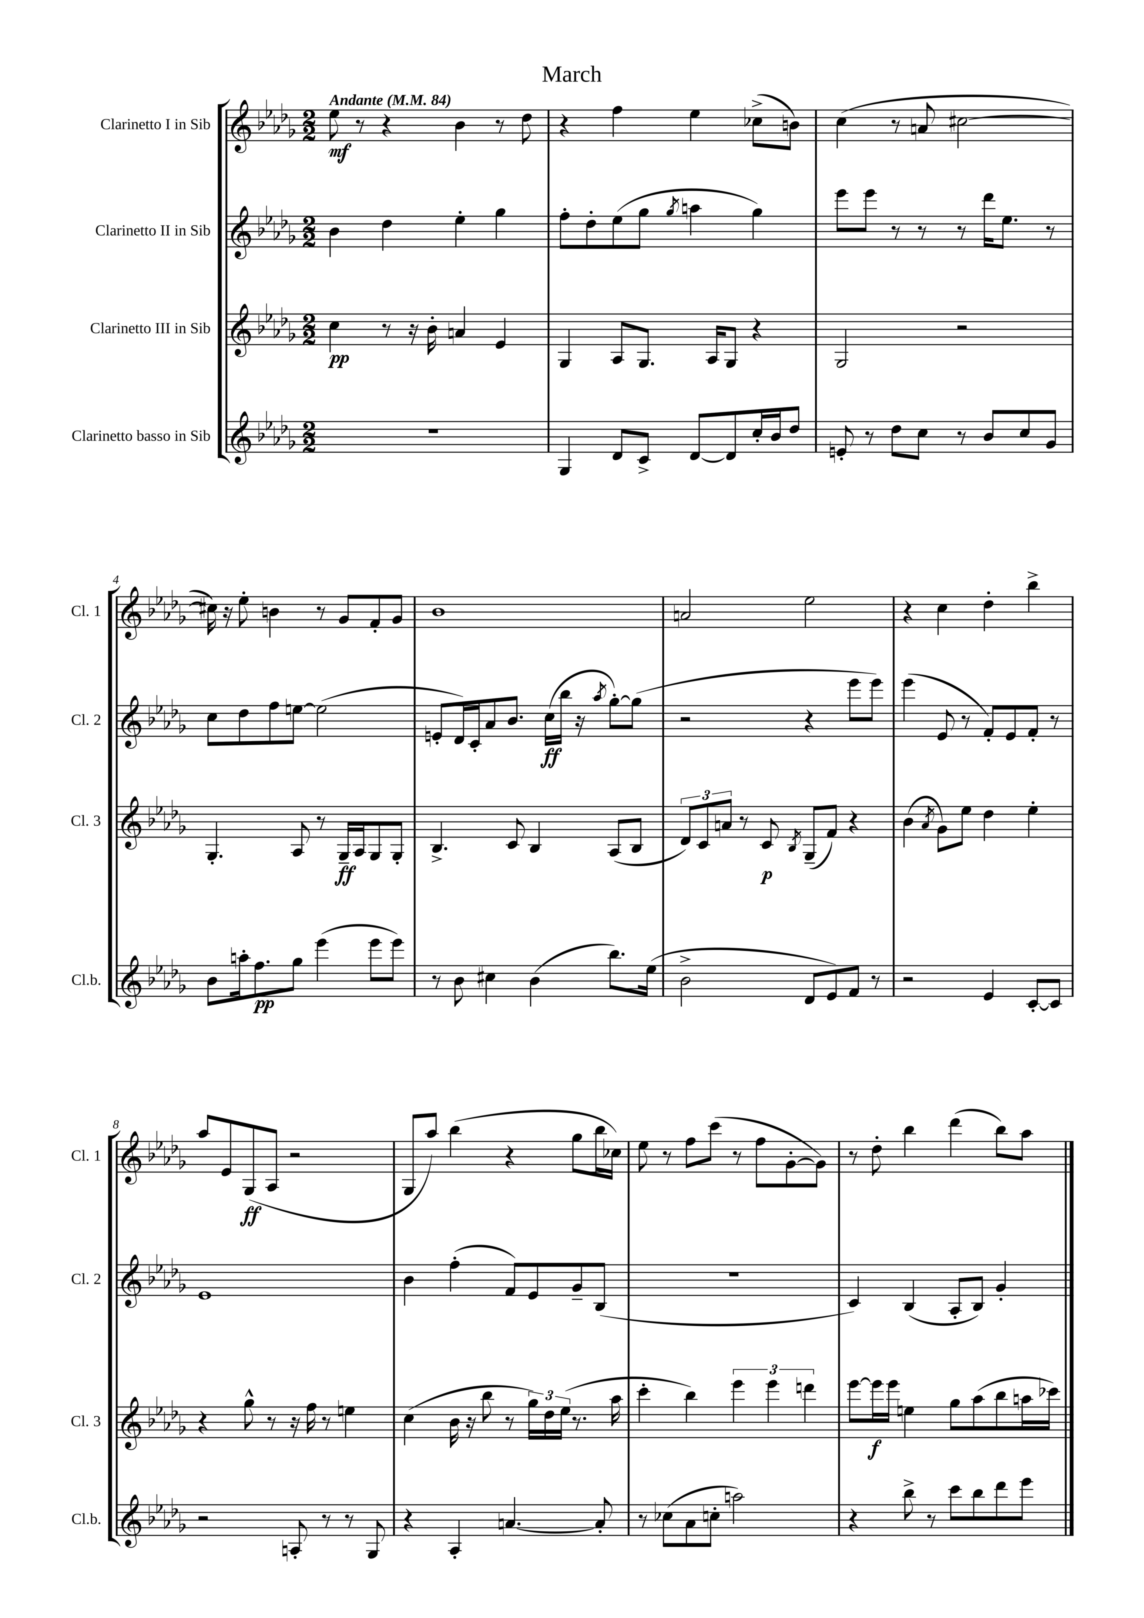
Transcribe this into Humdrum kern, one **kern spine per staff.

**kern	**dynam	**kern	**dynam	**kern	**dynam	**kern	**dynam
*part4	*part4	*part3	*part3	*part2	*part2	*part1	*part1
*staff4	*staff4	*staff3	*staff3	*staff2	*staff2	*staff1	*staff1
*I"Clarinetto basso in Sib	*	*I"Clarinetto III in Sib	*	*I"Clarinetto II in Sib	*	*I"Clarinetto I in Sib	*
*I'Cl.b.	*	*I'Cl. 3	*	*I'Cl. 2	*	*I'Cl. 1	*
*clefG2	*	*clefG2	*	*clefG2	*	*clefG2	*
*k[b-e-a-d-g-]	*	*k[b-e-a-d-g-]	*	*k[b-e-a-d-g-]	*	*k[b-e-a-d-g-]	*
*M2/2	*	*M2/2	*	*M2/2	*	*M2/2	*
*MM84	*	*MM84	*	*MM84	*	*MM84	*
=1	=1	=1	=1	=1	=1	=1	=1
!	!	!	!	!	!	!LO:TX:a:B:t=Andante	!
1r	.	4cc\	pp	4b-\	.	8ee-\	mf
.	.	.	.	.	.	8r	.
.	.	8r	.	4dd-\	.	4r	.
.	.	16r	.	.	.	.	.
.	.	16b-'\	.	.	.	.	.
.	.	4an/	.	4ee-'\	.	4b-\	.
.	.	4e-/	.	4gg-\	.	8r	.
.	.	.	.	.	.	8dd-\	.
=2	=2	=2	=2	=2	=2	=2	=2
4G-/	.	4G-/	.	8ff'\L	.	4r	.
.	.	.	.	8dd-'\	.	.	.
8d-/L	.	8A-/L	.	(8ee-\	.	4ff\	.
8c^/J	.	8.G-/J	.	8gg-\J	.	.	.
.	.	.	.	8qgg-/	.	.	.
[8d-/L	.	.	.	4aan\	.	4ee-\	.
.	.	16A-/KL	.	.	.	.	.
8d-/]	.	8G-/J	.	.	.	.	.
16cc'/L	.	4r	.	4gg-\)	.	(8cc-X^\L	.
16b-/J	.	.	.	.	.	.	.
8dd-/J	.	.	.	.	.	8bn\J)	.
=3	=3	=3	=3	=3	=3	=3	=3
8en'/	.	2G-/	.	8eee-\L	.	(4cc\	.
8r	.	.	.	8eee-\J	.	.	.
8dd-\L	.	.	.	8r	.	8r	.
8cc\J	.	.	.	8r	.	8an/	.
8r	.	2r	.	8r	.	[2cc#X\	.
8b-/L	.	.	.	16ddd-\KL	.	.	.
.	.	.	.	8.ee-\J	.	.	.
8cc/	.	.	.	.	.	.	.
8g-/J	.	.	.	8r	.	.	.
!!LO:LB:g=z
=4	=4	=4	=4	=4	=4	=4	=4
8b-\L	.	4.G-'/	.	8cc\L	.	16cc#X\])	.
.	.	.	.	.	.	16r	.
16aan'\k	.	.	.	8dd-\	.	8ee-'\	.
8.ff\	pp	.	.	.	.	.	.
.	.	.	.	8ff\	.	4bn\	.
8gg-\J	.	8A-/	.	[8een\J	.	.	.
(4eee-\	.	8r	.	(2ee\]	.	8r	.
.	.	16G-~/LL	ff	.	.	8g-/L	.
.	.	16A-/J	.	.	.	.	.
8eee-\L	.	8G-/	.	.	.	8f'/	.
8eee-\J)	.	8G-'/J	.	.	.	8g-/J	.
=5	=5	=5	=5	=5	=5	=5	=5
8r	.	4.B-^/	.	8en'/L	.	1b-	.
8b-\	.	.	.	16d-/L)	.	.	.
.	.	.	.	16c'/J	.	.	.
4cc#X\	.	.	.	8a-/	.	.	.
.	.	8c/	.	8.b-/J	.	.	.
(4b-\	.	4B-/	.	.	.	.	.
.	.	.	.	(16cc\LL	ff	.	.
.	.	.	.	16bb-\JJ	.	.	.
.	.	.	.	16r	.	.	.
.	.	.	.	8qaa-/	.	.	.
8.bb-\L)	.	(8A-/L	.	[8gg-'\L)	.	.	.
.	.	8B-/J	.	(8gg-\J]	.	.	.
(16ee-\Jk	.	.	.	.	.	.	.
=6	=6	=6	=6	=6	=6	=6	=6
2b-^\	.	12d-/L)	.	2r	.	2an/	.
.	.	12c/	.	.	.	.	.
.	.	12an/J	.	.	.	.	.
.	.	8r	.	.	.	.	.
.	.	8c/	p	.	.	.	.
.	.	8qB-/	.	.	.	.	.
8d-/L	.	(8G-~/L	.	4r	.	2ee-\	.
8e-/)	.	8f/J)	.	.	.	.	.
8f/J	.	4r	.	8eee-\L	.	.	.
8r	.	.	.	8eee-\J)	.	.	.
=7	=7	=7	=7	=7	=7	=7	=7
2r	.	(4b-\	.	(4eee-\	.	4r	.
.	.	8qa-/	.	.	.	.	.
.	.	8g-\L)	.	8e-/	.	4cc\	.
.	.	8ee-\J	.	8r	.	.	.
4e-/	.	4dd-\	.	8f'/L)	.	4dd-'\	.
.	.	.	.	8e-/	.	.	.
[8c'/L	.	4ee-'\	.	8f'/J	.	4bb-^\	.
8c/J]	.	.	.	8r	.	.	.
!!LO:LB:g=z
=8	=8	=8	=8	=8	=8	=8	=8
2r	.	4r	.	1e-	.	8aa-/L	.
.	.	.	.	.	.	8e-/	.
.	.	8gg-^^\	.	.	.	(8G-/	ff
.	.	8r	.	.	.	8A-/J	.
8An'/	.	16r	.	.	.	2r	.
.	.	16ff\	.	.	.	.	.
8r	.	8r	.	.	.	.	.
8r	.	4een\	.	.	.	.	.
8G-/	.	.	.	.	.	.	.
=9	=9	=9	=9	=9	=9	=9	=9
4r	.	(4cc\	.	4b-\	.	8G-/L	.
.	.	.	.	.	.	8aa-/J)	.
4A-'/	.	16b-\	.	(4ff'\	.	(4bb-\	.
.	.	16r	.	.	.	.	.
.	.	8bb-\	.	.	.	.	.
[4.an/	.	8r	.	8f/L)	.	4r	.
.	.	24gg-\LL)	.	8e-/	.	.	.
.	.	24dd-\	.	.	.	.	.
.	.	(24ee-\JJ	.	.	.	.	.
.	.	8.r	.	8g-~/	.	8gg-\L	.
8a'/]	.	.	.	(8B-/J	.	16bb-\L	.
.	.	16aa-\	.	.	.	16cc-X\JJ)	.
=10	=10	=10	=10	=10	=10	=10	=10
8r	.	4ccc'\	.	1r	.	8ee-\	.
(8cc-X\L	.	.	.	.	.	8r	.
8a-\	.	4bb-\)	.	.	.	8ff\L	.
8ccn'\J	.	.	.	.	.	(8ccc\J	.
2aan\)	.	6eee-\	.	.	.	8r	.
.	.	.	.	.	.	8ff\L	.
.	.	6eee-\	.	.	.	.	.
.	.	.	.	.	.	[8g-'\	.
.	.	6dddn\	.	.	.	.	.
.	.	.	.	.	.	8g-\J])	.
=11	=11	=11	=11	=11	=11	=11	=11
4r	.	[8eee-\L	.	4c/)	.	8r	.
.	.	16eee-\L]	f	.	.	8dd-'\	.
.	.	16eee-\JJ	.	.	.	.	.
8bb-^\	.	4een\	.	(4B-/	.	4bb-\	.
8r	.	.	.	.	.	.	.
8ccc\L	.	8gg-\L	.	8A-'/L	.	(4ddd-\	.
8bb-\	.	(8aa-\	.	8B-/J)	.	.	.
8ddd-\	.	8bb-\	.	4g-'/	.	8bb-\L)	.
8eee-\J	.	16aan\L	.	.	.	8aa-\J	.
.	.	16ccc-X\JJ)	.	.	.	.	.
==	==	==	==	==	==	==	==
*-	*-	*-	*-	*-	*-	*-	*-
